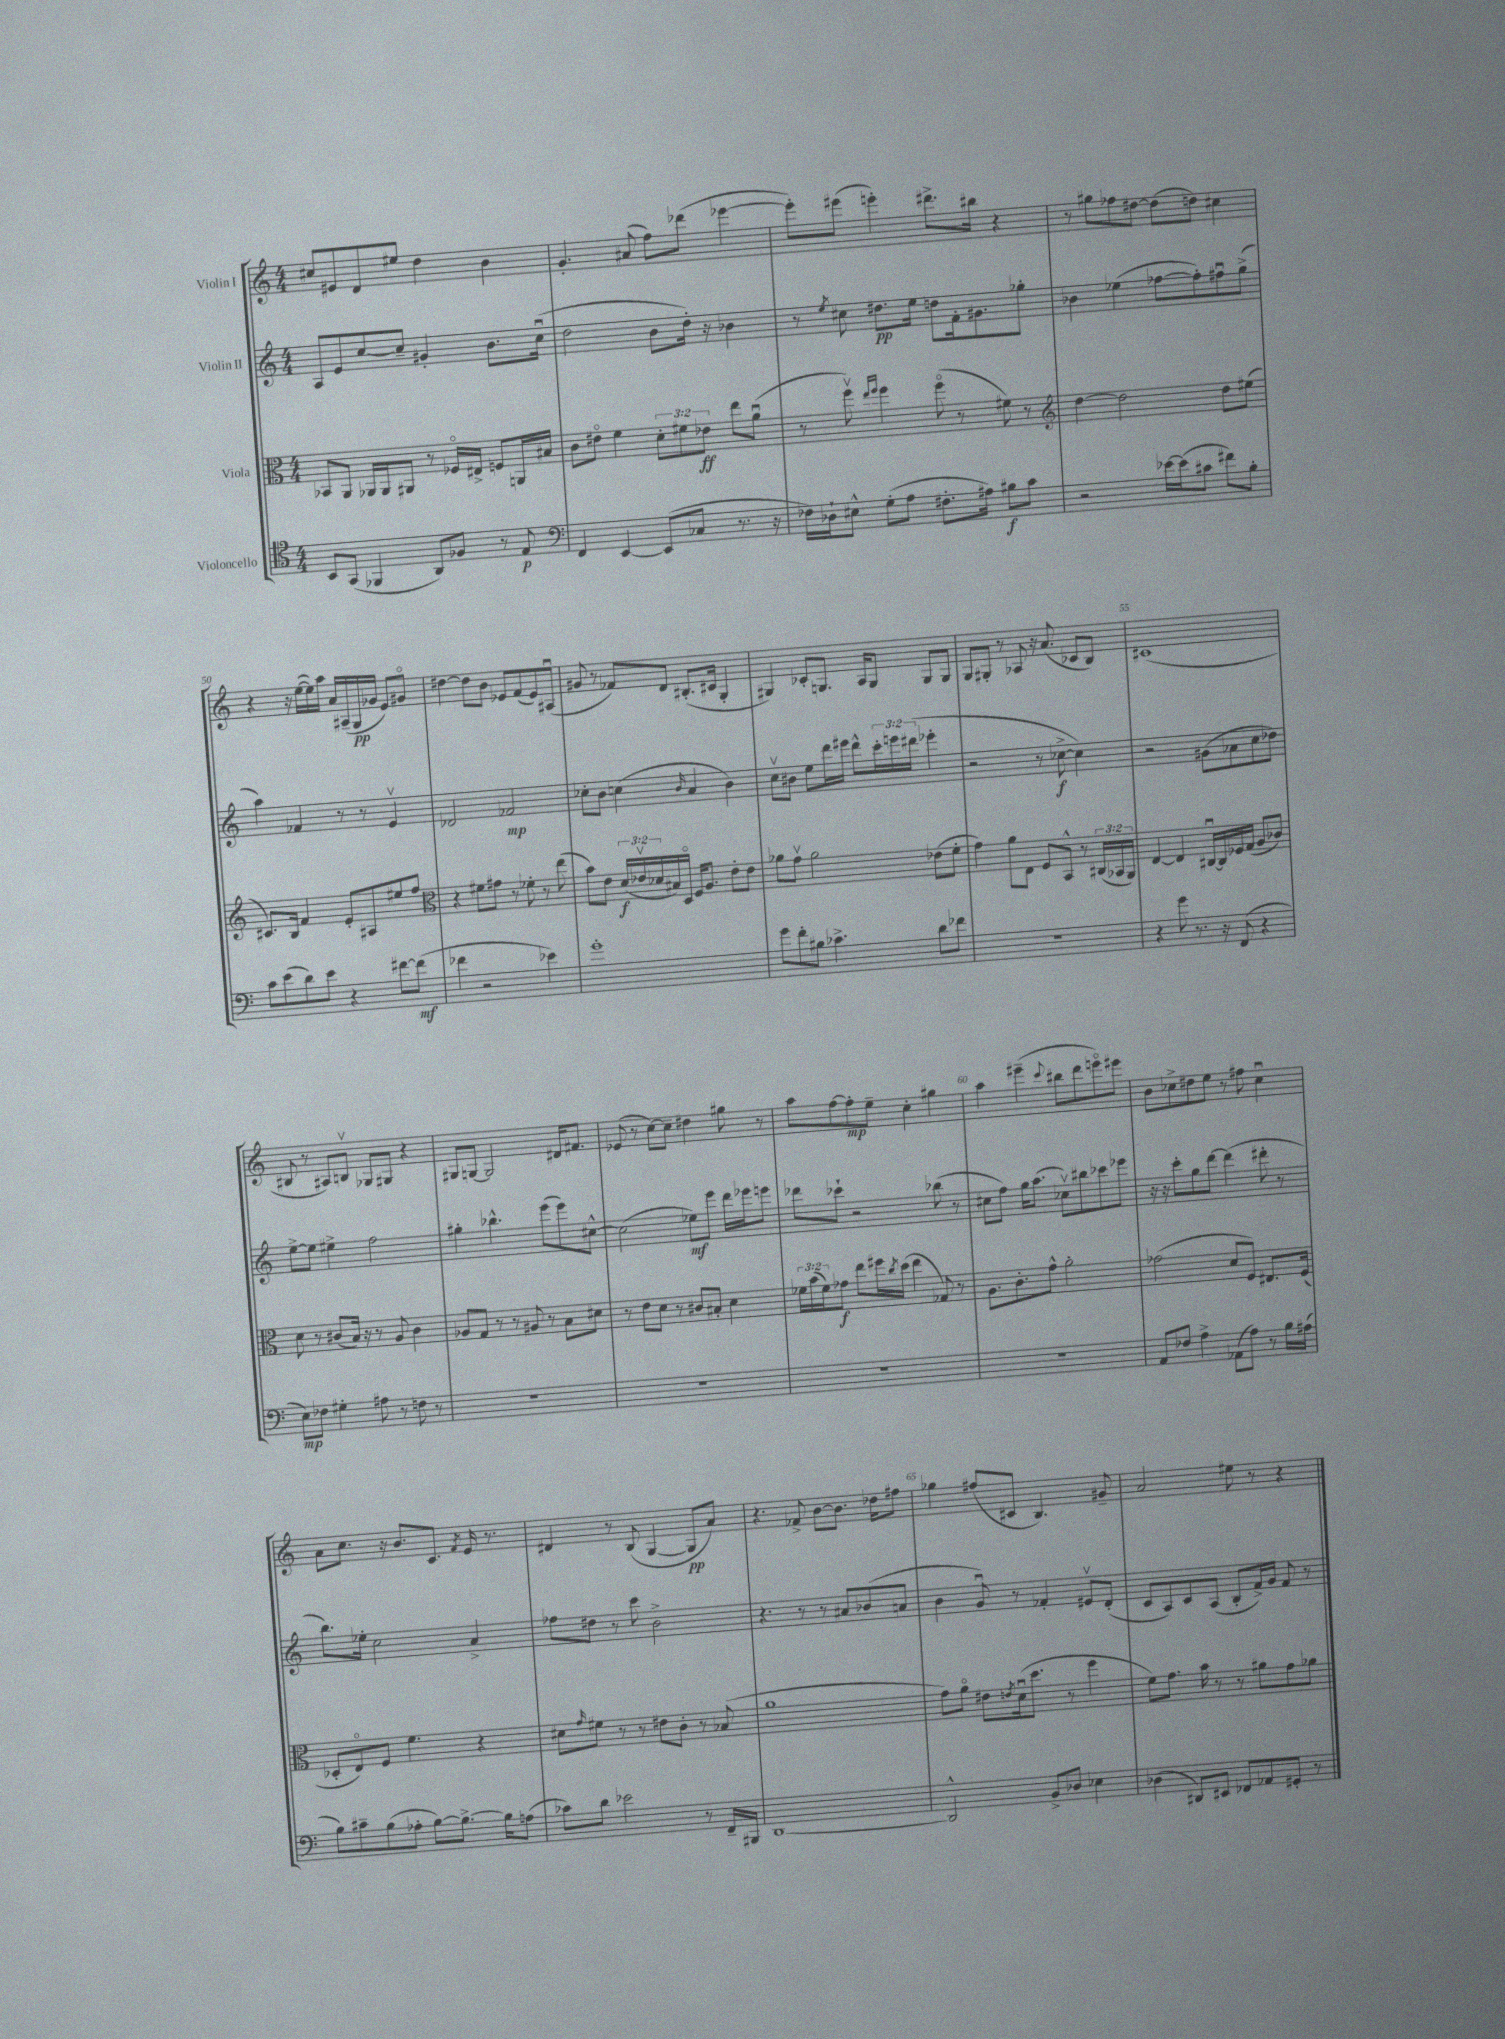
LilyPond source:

<<
\new StaffGroup <<
\new Staff = "s0" \with { instrumentName = "Violin I" } {
    \clef treble \key c \major \numericTimeSignature \time 4/4
    cis''8 eis'8 d'8 eis''8 d''4 b'4 |
    g'4.-. ais'8( f''8) des'''8( ees'''4~ |
    ees'''8-.) eis'''8( e'''4-.) dis'''8.-> bis''16 r4 |
    r8 gis''8 fes''8 dis''8~ dis''8( d''8) cis''4 |
    r4 r16 e''16~( e''16) a''16 a'16 ais16--( g16\pp ges'16 e'8) gis'8\flageolet |
    dis''4~ dis''8 b'8 ees'8 f'8( ees'8) ais8\downbow( |
    gis'8 r8 fes'8) d'8 bis8.-.( cis'16 g4-. |
    gis4) ces'8-. g8. a16 g8 g8 g8 |
    g8 gis8-. r8 aes8 r16 a'8.( ces'8 b8) |
    cis'1( |
    bis8 r8 ais8) b8\upbow ges8 gis8 r4 |
    gis8 g8~ g2 dis'16 fis'8. |
    ees'8( r8 c''8~) c''8-- dis''4 gis''8 r8 |
    a''8 f''8~ f''8-.\mp e''8-- c''4-. gis''4 |
    a''4 eis'''4--( \appoggiatura { c'''8 } bis''8 d'''8 e'''8\flageolet) eis'''8 |
    b'8 ces''8-> dis''8 e''8 r8 fis''8 ces''4\downbow |
    a'8 c''8. r16 b'8. c'8. \acciaccatura { f'8 } e'16 r8. |
    dis'4 r8 b8( g4~ g8\pp a'8) |
    r4. fes'8-> b'8~ b'8. des''16 fis''8 |
    ges''4 fis''8( cis'8 b4.) gis'8-- |
    a'2 eis''8 r8 r4 \bar "|." |
}
\new Staff = "s1" \with { instrumentName = "Violin II" } {
    \clef treble \key c \major \numericTimeSignature \time 4/4 \override Staff.TupletNumber.text = #tuplet-number::calc-fraction-text
    a8 e'8 c''8~ c''8-- gis'4-. b'8. c''16\downbow( |
    d''2 b'8 d''16-.) r16 bes'4 |
    r8 \acciaccatura { e''8 } cis''8 dis''8.\pp e''16 d''8 f'16-. gis'8. ges''8-. |
    bes'4 ees''4( fes''8~ fes''8-.) fis''8\downbow g''8->( |
    a''4) fes'4 r8 r8 e'4\upbow |
    des'2 fes'2\mp |
    ces''8-. b'8 c''4( \grace { b'16 } a'4 b'4) |
    c''8\upbow bis'8 e''8 d'''16 eis'''16 d'''8-^ \tuplet 3/2 { c'''16-. e'''16 dis'''16( } ees'''4-. |
    r2 r8 ces''8~->\f ces''4) |
    r2 gis'8( aes'8 c''8 des''8) |
    e''8~-> e''8 eis''4-> f''2 |
    gis''4-. bes''4.-^ e'''8( e'''8) cis''8~-^ |
    cis''2( ees''8\mf) e'''8 d'''16 ees'''16 e'''8 |
    des'''8 ces'''8-! r2 bes''8( r8 |
    cis''8 f''8) g''16 a''8.( ces''8\upbow) bis''8 ces'''8 ees'''8 |
    r16 r16 c'''8-. g''8 d'''8~ d'''4( dis'''8-. r8 |
    b''8.) ees''16-. c''2 a'4-> |
    fes''8 dis''8 r8 c'''8 b'2-> |
    r4. r8 r8 ais'8 bes'8( a'8 |
    b'4 g'8\downbow) r8 fes'4-. eis'8\upbow d'8-.( |
    c'8 a8) c'8 a8( b8-. f'16->) g'16 f'8 r8 \bar "|." |
}
\new Staff = "s2" \with { instrumentName = "Viola" } {
    \clef alto \key c \major \numericTimeSignature \time 4/4 \override Staff.TupletNumber.text = #tuplet-number::calc-fraction-text
    bes,8 a,8 aes,16 aes,16 ais,8 r8 fes16\flageolet eis16-> f8 a,16 bis16 |
    c'8 eis'8\flageolet f'4 \tuplet 3/2 { d'8-. fis'8 ees'8\ff } e''8 a'8\downbow( |
    r8 f''8\upbow) \grace { e''16 f''16 } f''4 f''8\flageolet( r8 fis'8) r8 |
    \clef treble d''4~ d''2 d''8 eis''8( |
    cis'8.) b16 f'4 e'8-. ais8 eis''8 f''8 |
    \clef alto r4 fis'8 gis'8 r8 fes'8-. r8 e''8( |
    b'8) e'8 \tuplet 3/2 { d'16\f( ees'16\upbow des'16 } bis16) d16\flageolet f16 a8. ees'8-. ees'8 |
    aes'8 g'8\upbow aes'2 ees'8( f'8-. |
    g'4) a'8 e8 f8 b,8-^ r8 \tuplet 3/2 { cis16( bes,16 a,16) } |
    e4~ e4 cis16~\downbow cis16 fes16 g16( a8 ces'8) |
    d'8 r8 cis'8( b16) r16 r8 a8 cis'4 |
    aes8 g8 r8 r8 ais8 r8 b8 dis'8 |
    r8 e'8 d'8 r8 cis'8 bis8-. d'4 |
    \tuplet 3/2 { fes'16 b'16( fes'16) } ges'8\f e''8 fis''16 \acciaccatura { c''8 } d''16( e''4 ges8) r8 |
    a8. c'8.-. g'8-^ a'2-. |
    ges'2( d'8 f8) eis8. f16( |
    des8-. e8\flageolet) f8 f'4. r4 |
    dis'8 \grace { g'16 } fis'8 r8 r8 eis'8 c'8-. r8 bes8( |
    a'1 |
    g'8) a'8\flageolet eis'8 \acciaccatura { e'8 } d'16\downbow( d''8. r8 f''4 |
    f'8) g'8. b'16 r8 r8 ais'8 g'8 aes'8 \bar "|." |
}
\new Staff = "s3" \with { instrumentName = "Violoncello" } {
    \clef tenor \key c \major \numericTimeSignature \time 4/4
    b,8 g,8( fes,4 a,8) fes8 r8 e8\p |
    \clef bass f,4 e,4~ e,8( ces8 r8. r16 |
    fes16) des16-! eis8-^ g8-.( a8 fis8.-. ais16) bis8\f c'8 |
    r2 ees'16~ ees'16( cis'8 fis'8) b8-. |
    c'8 e'8( d'8) e'8 r4 fis'8~ fis'8\mf( |
    fes'4 r2 ees'4) |
    g'1-. |
    g'8 f'8-. bis8 ces'4.-> d'8 fes'8 |
    R1 |
    r4 g'8 r8. r16 f,8( r4 |
    e8\mp) fes8 gis4-. ais8 r8 f8 r8 |
    R1 |
    R1 |
    R1 |
    R1 |
    a,8 fes8 a4-> aes,8( a8) r8 b16 ais16( |
    b8) cis'8-- b8( aes8-. b8~) b8.~-> b16 a8( |
    ces'8) d'8 ees'2 r8 f,16-- bis,,16 |
    d,1~ |
    d,2-^ b,8-> des8 ees4 |
    des4( dis,8) eis,8 fes,8 aes,8 gis,8-. r8 \bar "|." |
}
>>
>>
\layout { \context { \Score currentBarNumber = #46 \override BarNumber.break-visibility = ##(#f #t #t) barNumberVisibility = #(every-nth-bar-number-visible 5) } }
